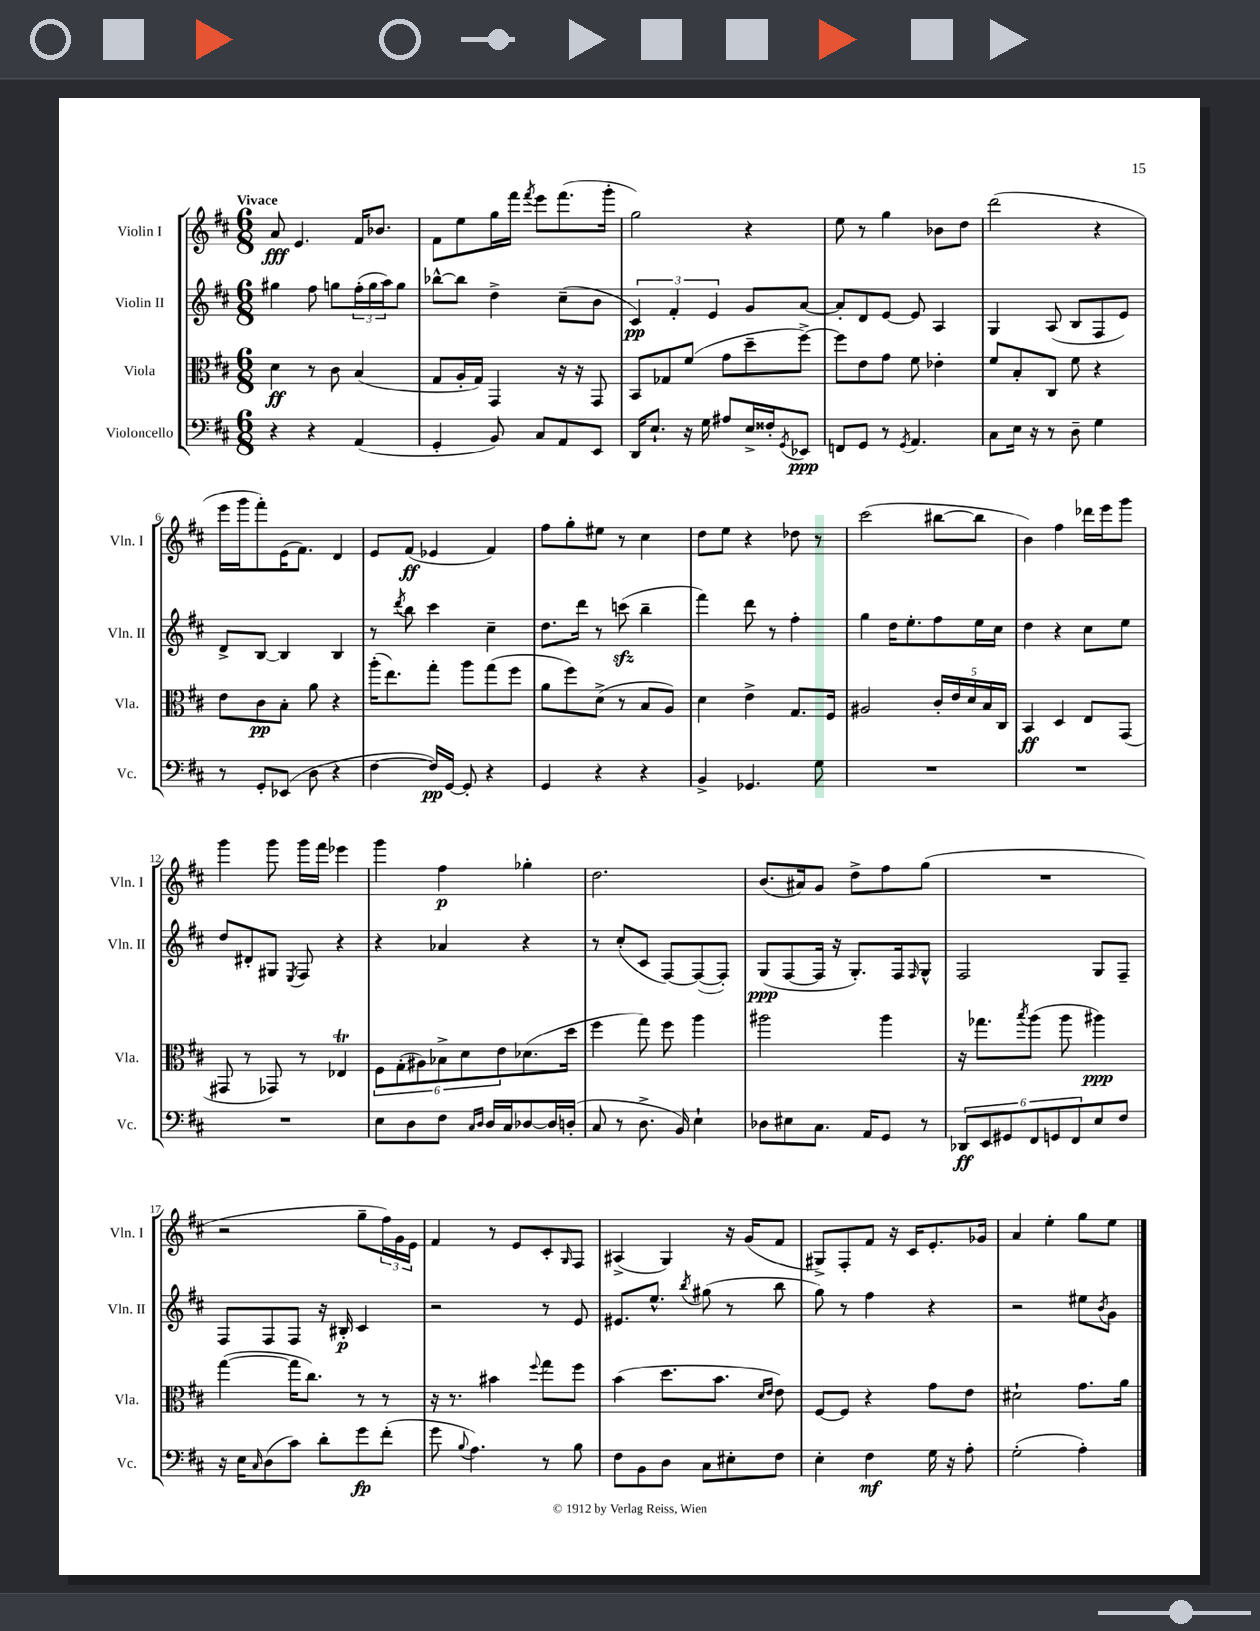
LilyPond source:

<<
\new StaffGroup <<
\new Staff = "s0" \with { instrumentName = "Violin I" shortInstrumentName = "Vln. I" } {
    \clef treble \key d \major \numericTimeSignature \time 6/8 \tempo "Vivace"
    a'8\fff e'4. fis'16 bes'8. |
    fis'8 e''8 g''16 fis'''16 \acciaccatura { fis'''8 } e'''8 fis'''8.( g'''16-. |
    g''2) r4 |
    e''8 r8 g''4 bes'8 d''8 |
    d'''2( r4 |
    e'''16 g'''16 fis'''8-.) e'16( fis'8.) d'4 |
    e'8 fis'8\ff( ees'4 fis'4) |
    fis''8 g''8-. eis''8 r8 cis''4 |
    d''8 e''8 r4 des''8 r8 |
    cis'''2( bis''8~ bis''8 |
    b'4) fis''4 des'''16 e'''16 g'''8 |
    g'''4 g'''8 g'''16 fis'''16 ees'''4 |
    g'''4 fis''4\p ges''4-. |
    d''2. |
    b'8.( ais'16) g'8 d''8-> fis''8 g''8( |
    R2. |
    r2 g''8-- \tuplet 3/2 { fis''16) g'16 e'16 } |
    fis'4 r8 e'8 cis'8-. \grace { g16 } fis8 |
    ais4->( g4) r16 g'16( fis'8 |
    gis8->) fis8-. fis'8 r16 cis'16 e'8.-. ges'16 |
    a'4 e''4-. g''8 e''8 \bar "|." |
}
\new Staff = "s1" \with { instrumentName = "Violin II" shortInstrumentName = "Vln. II" } {
    \clef treble \key d \major \numericTimeSignature \time 6/8
    gis''4 fis''8 g''8 \tuplet 3/2 { fis''16-.( g''16 a''16) } g''8 |
    bes''8~-^ bes''8 d''4-> cis''8--( b'8 |
    \tuplet 3/2 { cis'4\pp) fis'4-. e'4 } g'8 a'8~ |
    a'8-. d'8 e'8~ e'8 a4 |
    g4 a8( b8 fis8 e'8) |
    d'8-> b8~ b4 b4 |
    r8 \acciaccatura { d'''8 } b''8 cis'''4 cis''4-- |
    d''8. d'''16 r8 c'''8\sfz( b''4-- |
    fis'''4) d'''8 r8 fis''4-. |
    g''4 d''16 e''8.-. fis''8 e''16 cis''16 |
    d''4 r4 cis''8 e''8 |
    d''8 dis'8-. gis8 \acciaccatura { e8 } fis8 r4 |
    r4 aes'4 r4 |
    r8 cis''8-.( cis'8 fis8~) fis8~( fis8-.) |
    g8\ppp( fis8~ fis16 r16 g8.-.) fis16 \grace { fis16 } g8-^ |
    fis2 g8 fis8-- |
    fis8 fis8 fis8 r16 bis16-.\p cis'4 |
    r2 r8 e'8 |
    eis'8. e''8.-^ \acciaccatura { b''8 } gis''8( r8 b''8 |
    g''8) r8 fis''4 r4 |
    r2 eis''8 \acciaccatura { b'8 } g'8 \bar "|." |
}
\new Staff = "s2" \with { instrumentName = "Viola" shortInstrumentName = "Vla." } {
    \clef alto \key d \major \numericTimeSignature \time 6/8
    d'4\ff r8 cis'8 b4( |
    g8 a16-. g16) g,4 r16 r16 g,8 |
    b,8 ges8 fis'8( g'8 d''8-- fis''8~->) |
    fis''8 e'8 g'8 fis'8 ees'4-. |
    fis'8 b8-. cis8 fis'8 r4 |
    e'8 cis'8\pp b8-. a'8 r4 |
    a''16-.( e''8.) g''8-. a''8 g''8( fis''8 |
    a'8 fis''8) d'8->( r8 b8 a8) |
    d'4 e'4-> g8. fis16 |
    ais2 \tuplet 5/4 { cis'16-. e'16 d'16 b16 cis16 } |
    b,4\ff d4 e8 g,8( |
    gis,8 r8 ges,8) r8 ees4\trill |
    \tuplet 6/4 { fis8 g8-.( ais8) bes8-> d'8 e'8 } des'8.( d''16 |
    fis''4 g''8) fis''8 a''4 |
    ais''2 ais''4 |
    r16 ges''8. \acciaccatura { b''8 } a''8( a''8 ais''4\ppp) |
    g''4~( g''16 cis''8.) r8 r8 |
    r16 r8. bis'4 \appoggiatura { fis''8 } g''8 fis''8 |
    b'4( d''8. b'8. \grace { d'16 e'16 } e'8) |
    fis8~ fis8 r4 g'8 e'8 |
    dis'2-! g'8. a'16 \bar "|." |
}
\new Staff = "s3" \with { instrumentName = "Violoncello" shortInstrumentName = "Vc." } {
    \clef bass \key d \major \numericTimeSignature \time 6/8
    r4 r4 a,4( |
    g,4-. b,8) cis8 a,8 e,8 |
    d,16 e8.-! r16 g16 ais8 e16-> fisis16-. \acciaccatura { g,8 } ees,8\ppp |
    f,8 g,8 r8 \acciaccatura { g,8 } a,4. |
    cis8 e16 r16 r8 d8-- g4 |
    r8 g,8-. ees,8( d8 r4 |
    fis4~ fis16\pp) g,16~ g,8-. r4 |
    g,4 r4 r4 |
    b,4-> ges,4. g8 |
    R2. |
    R2. |
    R2. |
    e8 d8 fis8 \grace { cis16 d16 } d16 cis16 des8~ des16 d16-.( |
    cis8 r8 d8.-> b,16) e4-! |
    des8 eis8 cis8. a,16 g,8 r8 |
    \tuplet 6/4 { des,8\ff e,8 gis,8 fis,8 g,8 fis,8 } e8 fis8 |
    r16 e16 \grace { cis16 } d8( cis'8) d'8-. g'8\fp fis'8-.( |
    g'8 \appoggiatura { b8 } a4.) r8 b8 |
    fis8 b,8 d8 cis8 eis8-. fis8 |
    e4-. fis4\mf g16 r16 a8-. |
    g2-.( a4-.) \bar "|." |
}
>>
>>
